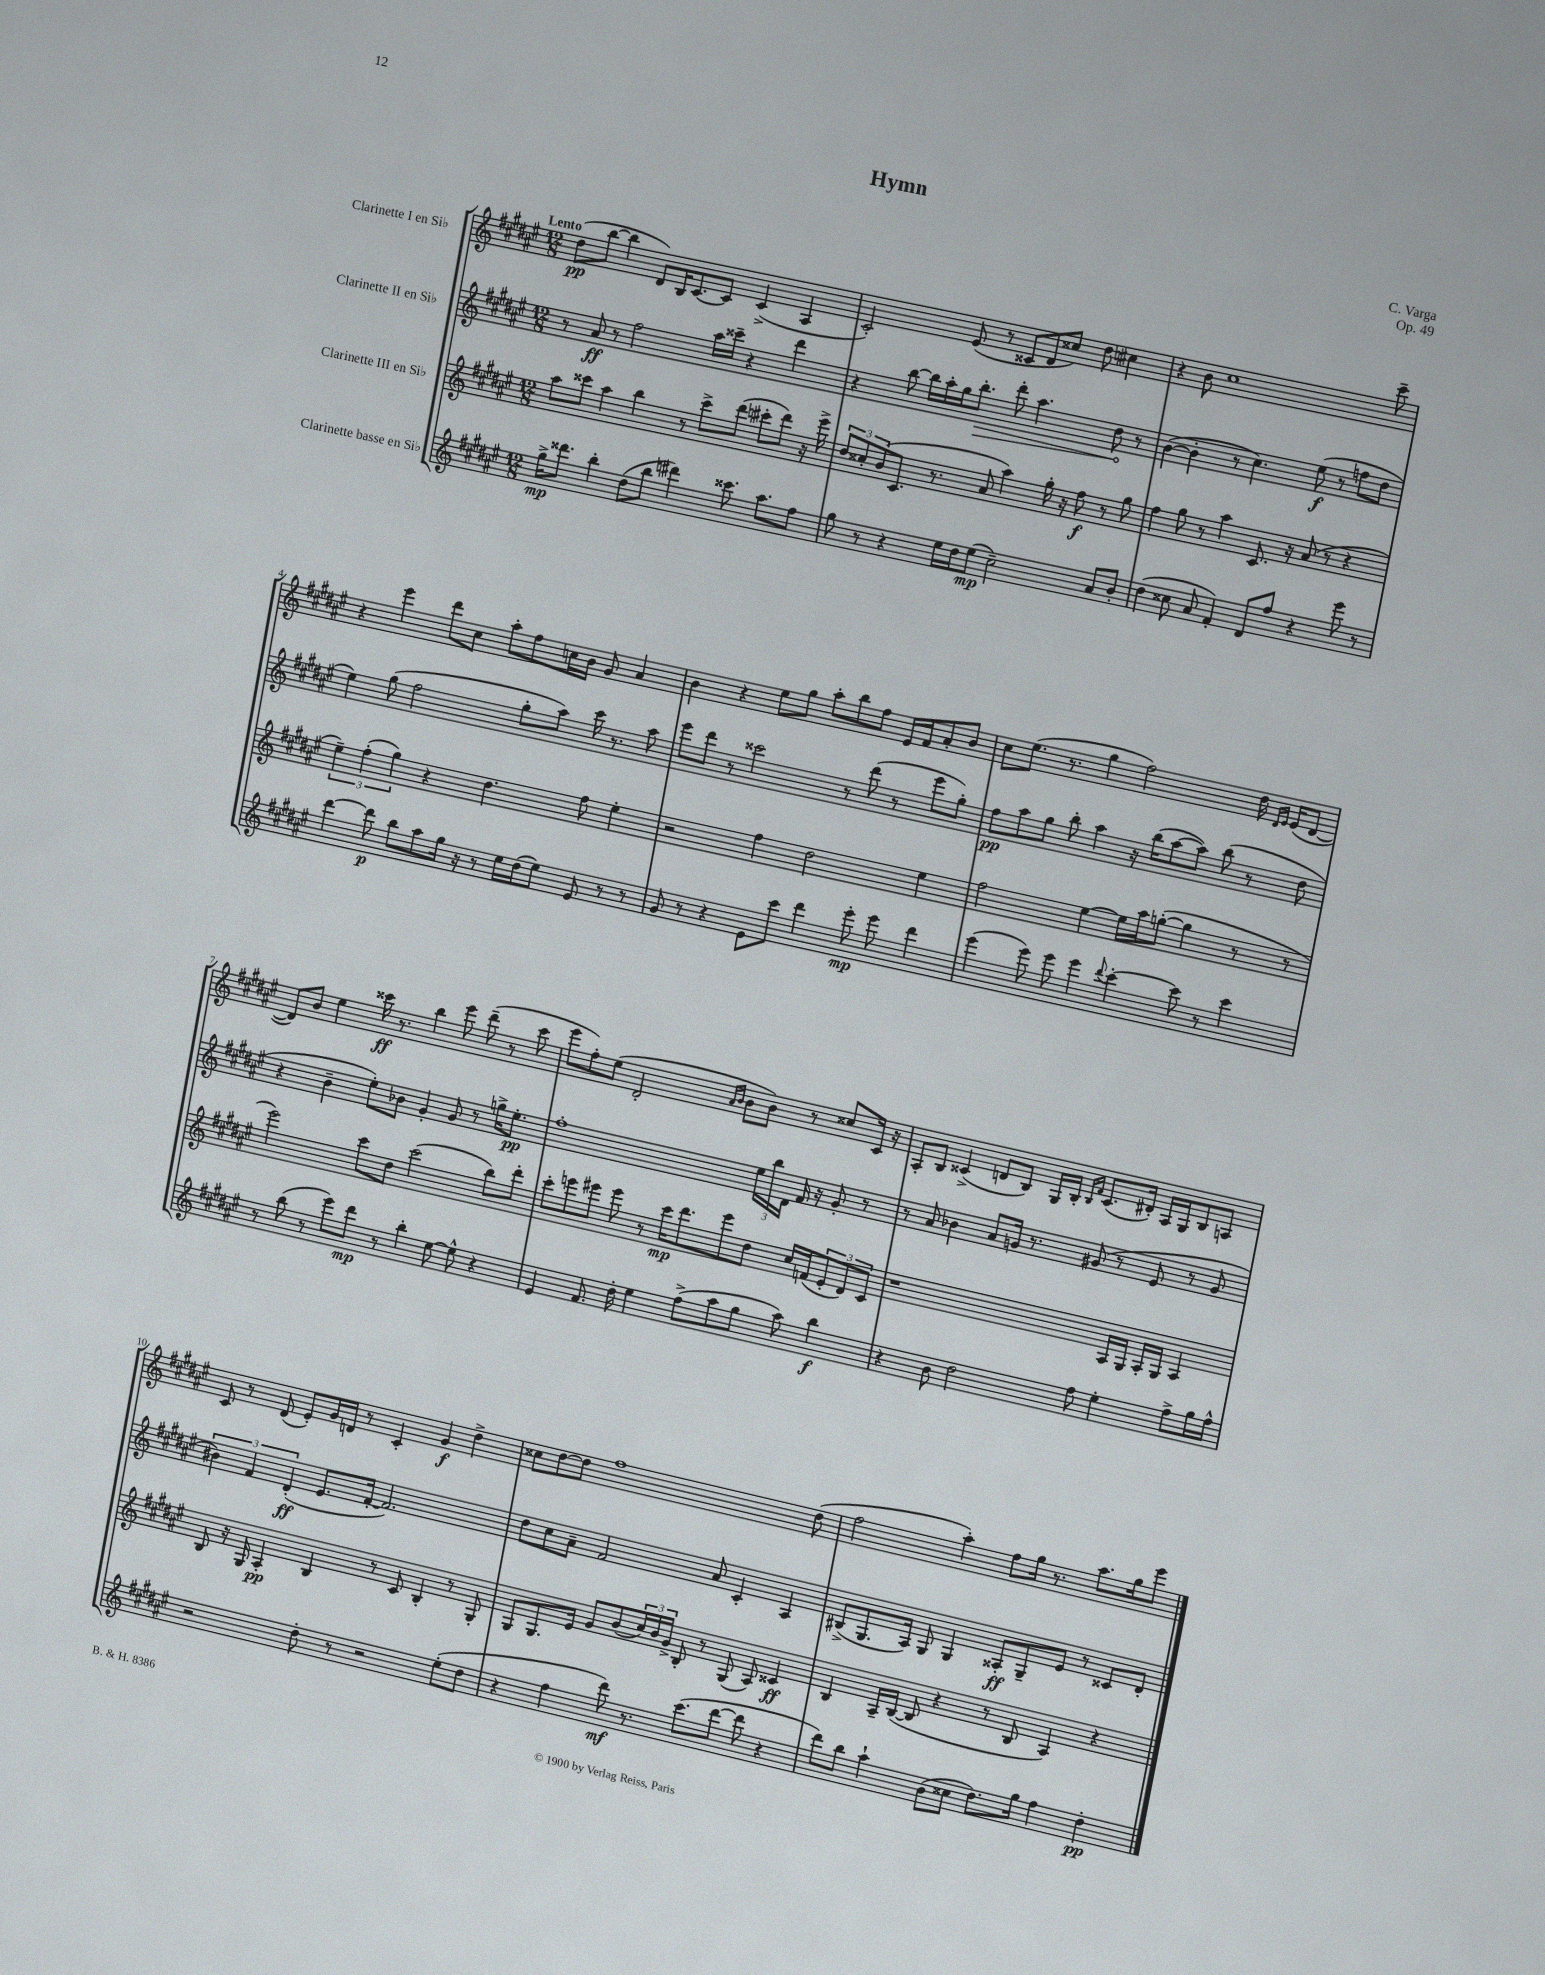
\header { title = "Hymn" composer = "C. Varga" opus = "Op. 49" }
<<
\new StaffGroup <<
\new Staff = "s0" \with { instrumentName = "Clarinette I en Sib" } {
    \clef treble \key fis \major \numericTimeSignature \time 12/8 \tempo "Lento"
    dis''8\pp( b''8~ b''4 dis'8) b16 cis'8.~ cis'8 cis'4->( ais4 |
    cis'2-.) eis'8( r8 cisis'8 dis'8 cisis''8) dis''8 cis''4 |
    r4 b'8 cis''1 cis'''8-- |
    r4 eis'''4 dis'''8 cis''8 ais''8-. fis''8 c''16 b'16 gis'8 ais'4 |
    b'4 r4 eis''8 gis''8 ais''8-. b''8 fis''8 eis'16 fis'16 ais'8-. b'8 |
    cis''8 eis''8.( r8. gis''4 fis''2) dis''16 \grace { dis'16 eis'16 } eis'16( dis'8~ |
    dis'8) b'8 eis''4 cisis'''16\ff r8. b''4 eis'''8 dis'''8--( r8 cisis'''8 |
    eis'''8 fis''8-.) eis''8( dis'2-. \grace { ais'16 b'16 } b'8 b'8) r8 cisis''8 cis'16 r16 |
    ais8-. b8 cisis'4->( d'8 b8) gis16 b16-. \grace { b16 fis'16 } cisis'8.( dis'16-.) ais16 gis16 b8 a8 |
    cis'8 r8 dis'8( eis'8-.) gis'16 d'16 r8 cis'4-. gis'4\f dis''4-> |
    cisis''8 dis''8~ dis''8 fis''1 dis''8( |
    fis''2 ais''4-.) fis''8 gis''16 r8. ais''8. gis''16 eis'''8 \bar "|." |
}
\new Staff = "s1" \with { instrumentName = "Clarinette II en Sib" } {
    \clef treble \key fis \major \numericTimeSignature \time 12/8
    r8 ais'8\ff r8 fis''2 ais''16 cisis'''16-- r4 dis'''4 |
    r4 b''8~ b''16 ais''16-. gis''16 \once \override Hairpin.circled-tip = ##t b''8.-.\> dis'''8-. ais''4. dis''8\! r8 |
    b'4~( b'4-. r8 cis''4.) eis''8\f( r8 f''8 dis''8 |
    eis''4) gis''8( fis''2 gis''8-. ais''8) cis'''16 r8. ais''8 |
    eis'''8 dis'''8 r8 cisis'''2 r8 dis'''8( r8 eis'''8 gis''8-.) |
    fis''8\pp ais''8 gis''8 b''8-. ais''4 r16 b''16( ais''8~ ais''8) b''8( r8 dis''8 |
    r4 b'4-- eis''8-.) bes'8 gis'4-. gis'8 r8 g''16-> eis''8.-.\pp |
    fis''1-. \tuplet 3/2 { eis''16 b''16 dis'16 } fis'16 r16 gis'8-. r8 |
    r8 ais'8 bes'4 ais'8 g'16 r8. gis'8( r8 eis'8 r8 gis'8 |
    \tuplet 3/2 { bis'4) fis'4 dis'4-.\ff( } eis'8. fis'16~-. fis'2.) |
    dis''8 cis''8 ais'8-- fis'2 ais'8 cis'4-. ais4 |
    bis8->( gis8. ais16) gis8 gis4 aisis8-.\ff gis8-- eis'8 r8 cisis'8 dis'8-. \bar "|." |
}
\new Staff = "s2" \with { instrumentName = "Clarinette III en Sib" } {
    \clef treble \key fis \major \numericTimeSignature \time 12/8
    ais''8 cisis'''8 ais''4 b''4 r8 cisis'''8-> dis'''8( cis'''8-. dis'''8) r16 eis'''16-> |
    \tuplet 3/2 { dis''8 cisis''8-. b'8( } cis'8. r8. ais'8 ais''4) gis''16-. r16 fis''8\f r8 gis''8 |
    fis''4 gis''8 r8 ais''4 cis'8. r16 ais'8( r8 r4 |
    \tuplet 3/2 { eis''4--) fis''4-.( gis''4) } r4 dis''4. fis''8 eis''4-. |
    r2 fis''4 dis''2 eis''4 |
    fis''2 eis''4~ eis''16 ais''16 g''8~-.( g''4 r8 r8 |
    eis'''2) cis'''8 dis''8 cis'''2( b''8) dis'''8-. |
    cis'''8-. e'''8 eis'''8 eis'''8 r8 cis'''16\mp dis'''8. eis'''8 dis''8 cis''16 f'16( \tuplet 3/2 { eis'8-. dis'8) cis'8 } |
    r1 ais16 gis16 ais16-. gis16 ais4 |
    b8 r16 gis16 ais4-.\pp b4 r8 cis'8 b4-. r8 gis8-. |
    gis8 gis8. eis'16 gis'8 b'8( \tuplet 3/2 { cis''16) b'16 gis'16-> } b8-. r8 gis8( ais8) cisis'4\ff |
    b4 ais16-- b16~( b8 r4 r8 b8 ais4) r4 \bar "|." |
}
\new Staff = "s3" \with { instrumentName = "Clarinette basse en Sib" } {
    \clef treble \key fis \major \numericTimeSignature \time 12/8
    gis''16->\mp disis'''8. b''4-. dis''8( b''8 dis'''4) cisis'''8. ais''8. fis''8 |
    gis''8 r8 r4 eis''16 dis''16 eis''8\mp( cis''2--) ais'8 b'8-. |
    dis''4( cisis''8 ais'8 fis'4-.) dis'8 fis''8 r4 eis'''8 r8 |
    dis'''4~ dis'''8\p b''8 ais''8 gis''16 r16 r8 eis''16 dis''16( eis''8) eis'8 r8 r8 |
    gis'8 r8 r4 eis'8 cis'''8 dis'''4 eis'''8-.\mp eis'''8 dis'''4 |
    eis'''4( eis'''8) eis'''8 eis'''4 \appoggiatura { dis'''8 } cis'''4~-. cis'''8 r8 cis'''4 |
    r8 b''8( r8 eis'''8) dis'''8\mp r8 b''4-. eis''8~ eis''8-^ r4 |
    eis'4 fis'8. dis''16-. eis''4 fis''8->( ais''8 gis''8 ais''8) b''4\f |
    r4 b'8 dis''2 fis''8 eis''4-. fis''8-> gis''16 fis''16-^ |
    r2 dis''8-. r8 r2 eis''8-.( dis''8 |
    r4 fis''4 dis'''8\mf) r8. cis'''8.( dis'''8~ dis'''8 r4 |
    dis'''8) b''8 ais''4-! b'8( cisis''8 dis''8.) gis''16 fis''4 dis''4-.\pp \bar "|." |
}
>>
>>
